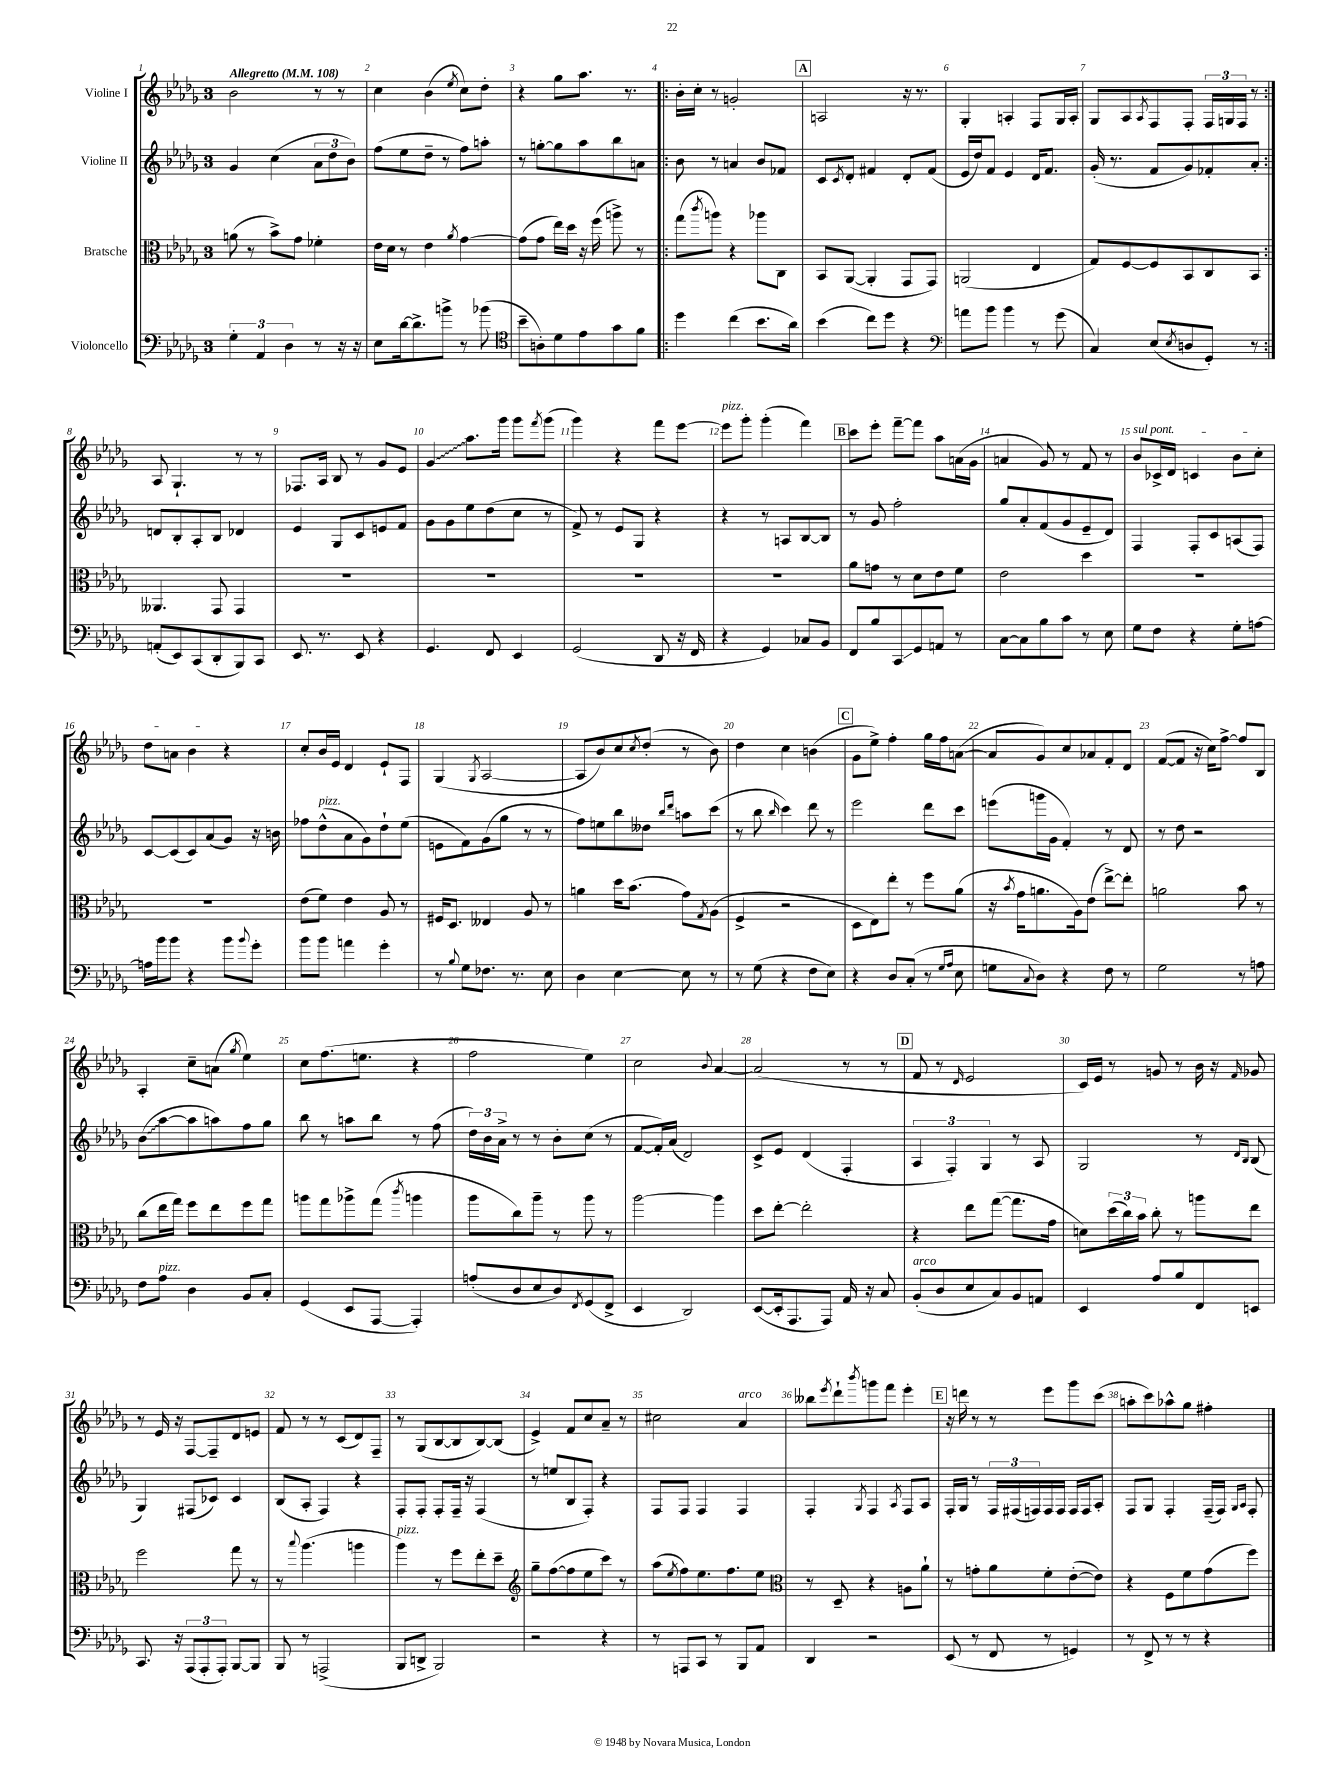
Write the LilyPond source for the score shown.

<<
\new StaffGroup <<
\new Staff = "s0" \with { instrumentName = "Violine I" } {
    \clef treble \key des \major \once \override Staff.TimeSignature.style = #'single-digit \time 3/4 \tempo "Allegretto" 4 = 108
    bes'2 r8 r8 |
    c''4 bes'4( \acciaccatura { ees''8 } c''8) des''8-. |
    r4 ges''8 aes''8. r8. |
    \repeat volta 2 { bes'16-. c''16-. r8 g'2-. |
    \mark \markup { \box "A" } a2 r16 r8. |
    ges4-. a4-. f8 ges16 a16-. |
    ges8 aes8 \acciaccatura { aes8 } f8 f8-. \tuplet 3/2 { f16 g16 f16 } r8 | }
    aes8 ges4.-! r8 r8 |
    fes8. aes16 bes8 r8 ges'8 ees'8 |
    \once \override Glissando.style = #'zigzag ges'4\glissando aes''8. ges'''16 ges'''8 \acciaccatura { f'''8 } ges'''8( |
    ges'''4) r4 f'''8 ees'''8~ |
    ees'''8^\markup { \italic "pizz." } ges'''8-. ges'''4-.( f'''4) |
    \mark \markup { \box "B" } c'''8 ees'''8-. f'''8~-- f'''8 aes''8 a'16( ges'16 |
    a'4 ges'8) r8 f'8 r8 |
    \once \override TextSpanner.bound-details.left.text = \markup { \italic "sul pont." } bes'8\startTextSpan ces'16-> des'16 c'4 bes'8 c''8-. |
    des''8 a'8 bes'4\stopTextSpan r4 |
    c''8-. bes'16 ees'16 des'4 ees'8-! f8 |
    ges4( \acciaccatura { ges8 } aes2~ |
    aes8 bes'8) c''8 \acciaccatura { c''8 } des''8-.( r8 bes'8) |
    des''4 c''4 b'4( |
    \mark \markup { \box "C" } ges'8 ees''8->) f''4-. ges''16 f''16 a'8~( |
    a'8 ges'8) c''8 aes'8 f'8-. des'8 |
    f'8~( f'8 r16 c''16) f''8~-> f''8 bes8 |
    aes4-. c''8-- a'8( \acciaccatura { ges''8 } ees''4) |
    c''8 f''8.( e''8. r4 |
    f''2 ees''4) |
    c''2 \appoggiatura { bes'8 } aes'4~ |
    aes'2( r8 r8 |
    \mark \markup { \box "D" } f'8 r8 \grace { des'16 } ees'2 |
    c'16) ees'16 r8 g'8 r8 bes'16 r16 \grace { f'16 } ges'8 |
    r8 ees'16 r16 f8~ f8-- des'8 e'8 |
    f'8 r8 r8 c'8( des'8) f8-- |
    r8 ges8( bes8~ bes8 bes8~) bes8( |
    ees'4->) f'8 c''8 aes'8-- r8 |
    cis''2 aes'4^\markup { \italic "arco" } |
    beses''8 \acciaccatura { ees'''8 } des'''8-! \acciaccatura { bes'''8 } g'''8 f'''8 ees'''4-. |
    \mark \markup { \box "E" } r16 d'''16 r8 r8 ees'''8 ges'''8 c'''8( |
    a''8-. c'''8) aes''8-^ ges''8 fis''4-. \bar "|." |
}
\new Staff = "s1" \with { instrumentName = "Violine II" } {
    \clef treble \key des \major \once \override Staff.TimeSignature.style = #'single-digit \time 3/4
    ges'4 c''4( \tuplet 3/2 { aes'8 des''8 bes'8) } |
    f''8( ees''8 des''8-- r8 f''8) a''8-. |
    r8 g''8~-. g''8 aes''8 bes''8 a'8 |
    \repeat volta 2 { bes'8 r8 a'4 bes'8 fes'8 |
    \mark \markup { \box "A" } c'8 \acciaccatura { c'8 } des'8-. fis'4 des'8-. fis'8( |
    ees'16 des''16) f'8 ees'4 des'16 f'8. |
    ges'16-.( r8. f'8 ges'8) fes'8-. aes'8-. | }
    d'8 bes8-. aes8-. bes8 des'4 |
    ees'4 ges8 c'8 e'8 f'8 |
    ges'8 ges'8 ees''8 des''8( c''8 r8 |
    f'8->) r8 ees'8 ges8 r4 |
    r4 r8 a8 bes8~ bes8 |
    \mark \markup { \box "B" } r8 ges'8 f''2-. |
    ges''8 aes'8-. f'8( ges'8 ees'8-- des'8) |
    f4 f8-. c'8 a8( f8) |
    c'8~ c'8( c'8) aes'8( ges'8) r16 b'16 |
    fes''8 des''8-^^\markup { \italic "pizz." }( aes'8 ges'8) des''8-! ees''8( |
    e'8 f'8) ges'8( ges''8 r8 r8 |
    f''8) e''8 bes''8 deses''8 \grace { bes''16 des'''16 } a''8 c'''8( |
    r8 bes''8 \grace { bes''16 } c'''4) des'''8 r8 |
    \mark \markup { \box "C" } ees'''2 des'''8 c'''8 |
    e'''8( g'''16 ges'16 f'4-.) r8 des'8 |
    r8 des''8 r2 |
    \once \override Glissando.style = #'zigzag bes'8\glissando( aes''8~ aes''8 a''8) f''8 ges''8 |
    bes''8 r8 a''8 bes''8 r8 f''8( |
    \tuplet 3/2 { des''16) bes'16 aes'16-> } r8 r8 bes'8-. c''8( r8 |
    f'8~ f'16-.) aes'16( des'2) |
    c'8-> ees'8 des'4( f4-. |
    \mark \markup { \box "D" } \tuplet 3/2 { aes4 f4-.) ges4 } r8 aes8 |
    ges2 r8 \grace { des'16 bes16 } bes8( |
    ges4) fis8( ces'8) ces'4 |
    bes8( aes8-. f4) r4 |
    f8-. f8-. f8-. f16-- r16 f4( |
    r8 e''8 bes8 f8-.) r4 |
    f8 f8 f4 f4 |
    f4-. \acciaccatura { ges8 } f4 \acciaccatura { aes8 } f8 aes8 |
    \mark \markup { \box "E" } f16-. ges16 r8 \tuplet 3/2 { f16 fis16( f16) } f16 f16 f16 f16 aes8-. |
    f8 ges8 f4-. f16--( f16) \grace { ges16 aes16 } f8-. \bar "|." |
}
\new Staff = "s2" \with { instrumentName = "Bratsche" } {
    \clef alto \key des \major \once \override Staff.TimeSignature.style = #'single-digit \time 3/4
    a'8( r8 bes'8->) ges'8 fes'4-. |
    ees'16 des'16 r8 ees'4 \acciaccatura { aes'8 } ges'4~ |
    ges'8( ges'8 ees''16) des''16 r16 f''16( a''8->) r8 |
    \repeat volta 2 { ges''8( \acciaccatura { c'''8 } a''8) r4 aes''8 c8 |
    \mark \markup { \box "A" } bes,8 aes,8~( aes,4-. ges,8 ges,8) |
    a,2( ees4 |
    ges8) f8~ f8 bes,8 c8 bes,8 | }
    aeses,4. ges,8 ges,4 |
    R2. |
    R2. |
    R2. |
    R2. |
    \mark \markup { \box "B" } aes'8 g'8 r8 des'8 ees'8 f'8 |
    ees'2 des''4 |
    R2. |
    R2. |
    ees'8( f'8) ees'4 aes8 r8 |
    fis16 des8. eeses4 aes8 r8 |
    a'4 des''16 bes'8.( ges'8) \acciaccatura { ges8 } aes8( |
    f4-> r2 |
    \mark \markup { \box "C" } des8 ees8) ees''8-. r8 f''8 aes'8( |
    r16 \acciaccatura { bes'8 } ges'16 a'8. aes16) ees'8( ees''8~->) ees''8-. |
    a'2 bes'8 r8 |
    c''8( ees''16 ges''16) f''8 ees''8 f''8 ges''8 |
    a''8 ges''8 aes''8-> ges''8( \acciaccatura { c'''8 } a''4 |
    aes''8 c''8) aes''8-- r8 aes''8 r8 |
    aes''2~ aes''4 |
    des''8 ees''8~-. ees''2-. |
    \mark \markup { \box "D" } r4 ees''8 ges''8~( ges''8. ges'16 |
    d'8) \tuplet 3/2 { des''16( c''16) bes'16 } c''8-. r8 a''8 ees''8 |
    f''2 ges''8 r8 |
    r8 \appoggiatura { bes''8 } aes''4.( a''4 |
    aes''4^\markup { \italic "pizz." }) r8 f''8 ees''8-. des''8-- |
    \clef treble ges''8-- f''8~( f''8 ees''8 c'''8) r8 |
    aes''8( \acciaccatura { ees''8 } f''8) ees''8. f''8. ees''8 |
    \clef alto r8 des8-- r4 a8 aes'8-! |
    \mark \markup { \box "E" } r8 g'8-. aes'8 f'8-. ees'8~-.( ees'8) |
    r4 f8 f'8 ges'8( f''8) \bar "|." |
}
\new Staff = "s3" \with { instrumentName = "Violoncello" } {
    \clef bass \key des \major \once \override Staff.TimeSignature.style = #'single-digit \time 3/4
    \tuplet 3/2 { ges4-. aes,4 des4 } r8 r16 r16 |
    ees8 des'16~ des'8.-> b'8-> r8 bes'8( |
    \clef tenor bes'8-- a8-.) des'8 ees'8 ges'8 f'8 |
    \repeat volta 2 { des''4 c''4( bes'8. aes'16) |
    \mark \markup { \box "A" } bes'4( c''8) des''8 r4 |
    \clef bass a'8 bes'8 bes'4 r8 ges'8( |
    c4) ees8( \acciaccatura { ees8 } d8 ges,8-.) r8 | }
    a,8-.( ees,8) c,8( des,8-. bes,,8) c,8 |
    ees,8. r8. ees,8 r4 |
    ges,4. f,8 ees,4 |
    ges,2( des,8 r16 f,16 |
    r4 ges,4) ces8 bes,8 |
    \mark \markup { \box "B" } f,8 bes8 c,8\glissando ges,8 a,8 r8 |
    c8~ c8 bes8 c'8 r8 ees8 |
    ges8 f8 r4 ges8-. a8~ |
    a16 bes'16 bes'8 r4 bes'8 \appoggiatura { bes'8 } ges'8-. |
    bes'8 bes'8 a'4 ges'4-. |
    r8 \appoggiatura { bes8 } ges8 fes8. r8. ees8 |
    des4 ees4~ ees8 r8 |
    r8 ges8( r4 f8 ees8) |
    \mark \markup { \box "C" } r4 des8 c8-.( r8 \grace { ges16 aes16 } ees8 |
    g8 \appoggiatura { c8 } des8) r4 f8 r8 |
    ges2 r8 a8 |
    f8 aes8^\markup { \italic "pizz." } des4 bes,8 c8-. |
    ges,4( ees,8 aes,,8~ aes,,4-.) |
    a8-.( des8 ees8 des8) \acciaccatura { f,8 } ges,8( f,8-> |
    ees,4 des,2) |
    ees,8~( ees,16-. aes,,8. aes,,8) aes,16 r16 c8 |
    \mark \markup { \box "D" } bes,8-.^\markup { \italic "arco" }( des8 ees8 c8) bes,8 a,8 |
    ees,4 aes8 bes8 f,8 e,8 |
    c,8. r16 \tuplet 3/2 { aes,,8( aes,,8-. aes,,8-.) } bes,,8~ bes,,8 |
    bes,,8 r8 a,,2->( |
    bes,,8 d,8-> bes,,2) |
    r2 r4 |
    r8 a,,8 c,8 r8 bes,,8 aes,8 |
    des,4 r2 |
    \mark \markup { \box "E" } ees,8( r8 f,8 r8 g,4) |
    r8 f,8-> r8 r8 r4 \bar "|." |
}
>>
>>
\layout { \context { \Score \override BarNumber.break-visibility = ##(#f #t #t) barNumberVisibility = #all-bar-numbers-visible } }
